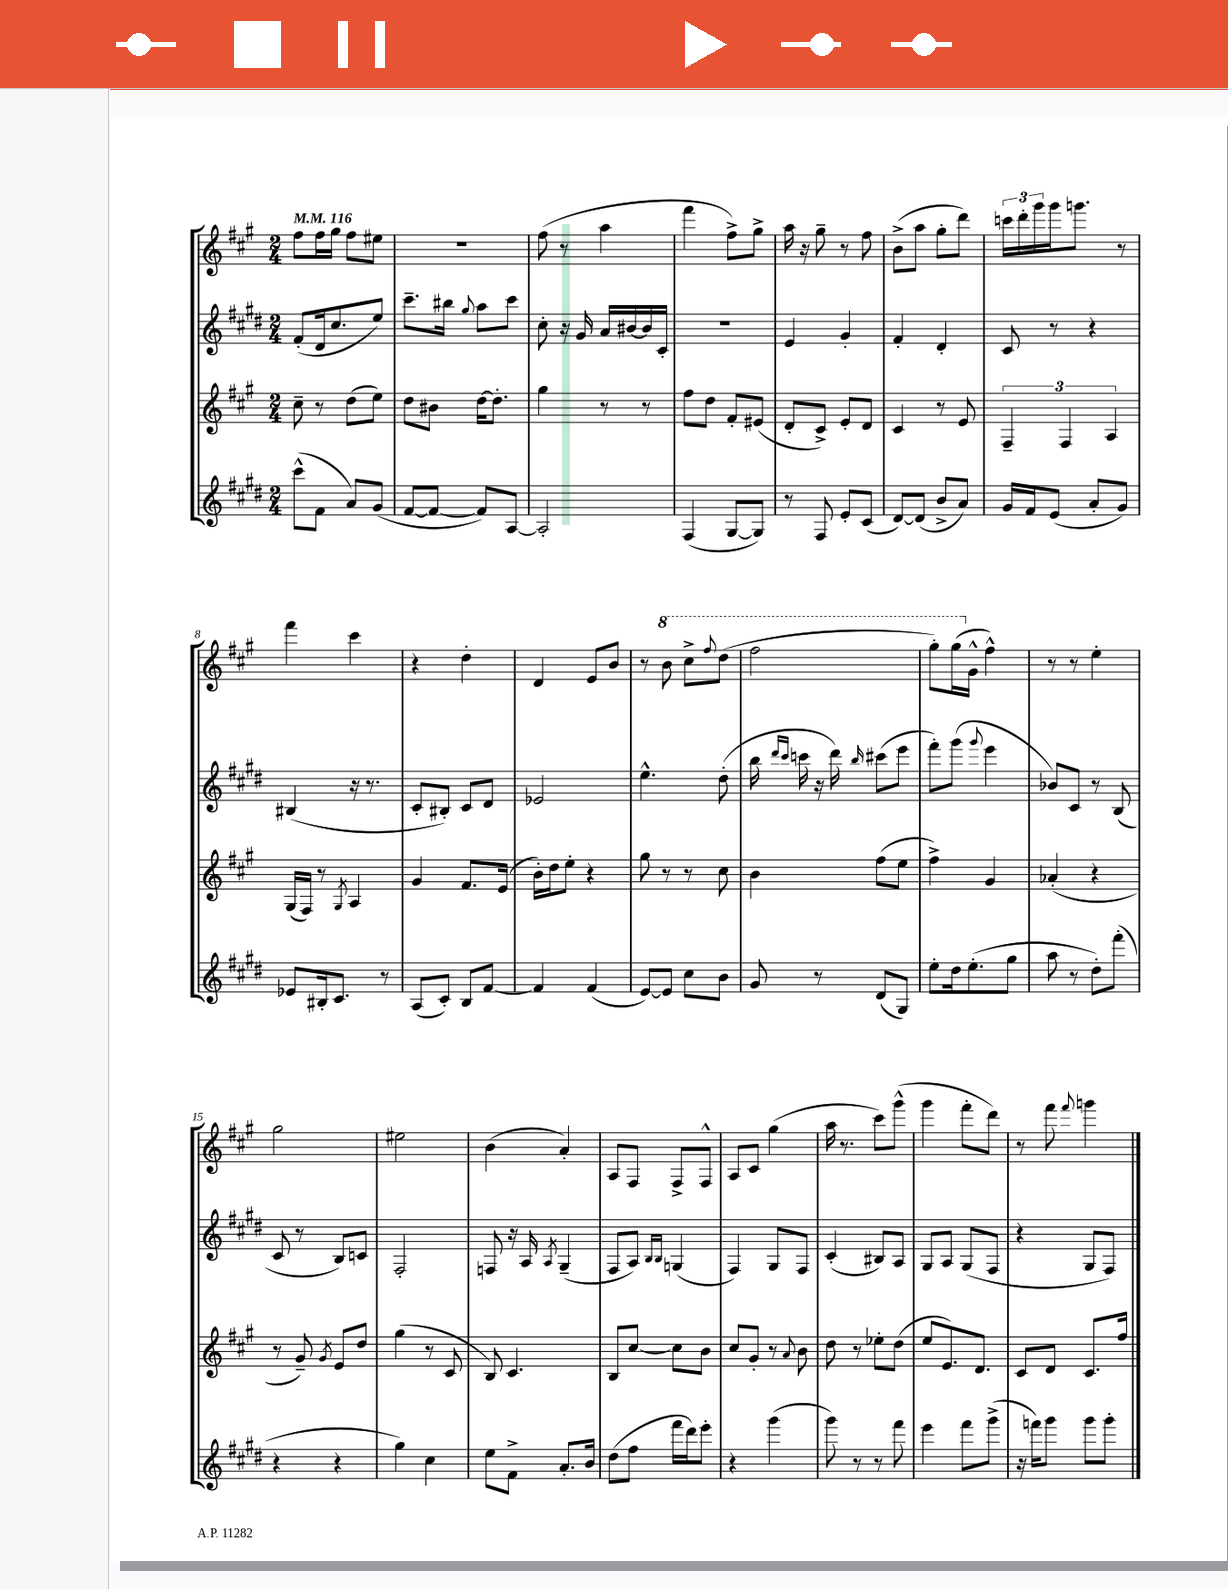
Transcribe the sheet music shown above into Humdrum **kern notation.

**kern	**kern	**kern	**kern
*part4	*part3	*part2	*part1
*staff4	*staff3	*staff2	*staff1
*clefG2	*clefG2	*clefG2	*clefG2
*k[f#c#g#d#]	*k[f#c#g#]	*k[f#c#g#d#]	*k[f#c#g#]
*M2/4	*M2/4	*M2/4	*M2/4
*MM116	*MM116	*MM116	*MM116
=1	=1	=1	=1
(8ccc#^^\L	8cc#~\	(8f#'/L	8ff#\L
8f#\J	8r	16d#/k	16ff#\L
.	.	8.cc#/	16gg#\JJ
8a/L)	(8dd\L	.	8ff#\L
(8g#/J	8ee\J)	8ee/J)	8ee#X\J
=2	=2	=2	=2
[8f#/L	8dd\L	8.ccc#~\L	2r
8f#/J_	8b#X\J	.	.
.	.	16bb#X\Jk	.
.	.	8qqgg#/	.
8f#/L])	[16dd\KL	8aa\L	.
.	8.dd'\J]	.	.
[8A/J	.	8ccc#\J	.
=3	=3	=3	=3
2A'/]	4gg#\	8cc#'\	(8ff#\
.	.	16r	8r
.	.	16g#/	.
.	8r	16a/LL	4aa\
.	.	[16b#X/	.
.	8r	16b#/]	.
.	.	16c#'/JJ	.
=4	=4	=4	=4
(4F#/	8ff#\L	2r	4fff#\
.	8dd\J	.	.
[8G#/L	8f#'/L	.	8ff#^\L)
8G#/J])	(8e#X/J	.	8gg#^\J
=5	=5	=5	=5
8r	8d'/L	4e/	16aa\
.	.	.	16r
8F#/	8c#^/J)	.	8gg#~\
8e'/L	8e'/L	4g#'/	8r
(8c#/J	8d/J	.	8ff#\
=6	=6	=6	=6
[8d#/L)	4c#/	4f#'/	(8b^\L
(8d#/J]	.	.	8aa\J
8b^/L	8r	4d#'/	8gg#'\L
8a/J)	8e/	.	8ddd\J)
=7	=7	=7	=7
16g#/LL	6F#~/	8c#/	24cccn\LL
.	.	.	24ddd'\
16f#/J	.	.	.
.	.	.	24ggg#\
(8e/J	.	8r	16ggg#\J
.	6F#/	.	.
.	.	.	8.gggn\J
8a'/L	.	4r	.
.	6A/	.	.
8g#/J)	.	.	8r
!!LO:LB:g=z
=8	=8	=8	=8
8e-X/L	(16G#/LL	(4B#X/	4fff#\
.	16F#/JJ)	.	.
16B#X'/k	8r	.	.
8.c#/J	.	.	.
.	8qG#/	.	.
.	4A/	16r	4ccc#\
.	.	8.r	.
8r	.	.	.
=9	=9	=9	=9
(8A/L	4g#/	8c#'/L	4r
8c#'/J)	.	8B#X'/J)	.
8B/L	8.f#/L	8c#/L	4dd'\
[8f#/J	.	8d#/J	.
.	(16e/Jk	.	.
=10	=10	=10	=10
4f#/]	16b'\LL)	2e-X/	4d/
.	16dd\J	.	.
.	8ee'\J	.	.
(4f#/	4r	.	8e/L
.	.	.	8b/J
=11	=11	=11	=11
[8e/L)	8gg#\	4.ee^^\	8r
*	*	*	*8va
8e/J]	8r	.	8bb\
8cc#\L	8r	.	8ccc#^\L
.	.	.	8qqfff#/
8b\J	8cc#\	(8dd#'\	(8ddd\J
=12	=12	=12	=12
8g#/	4b\	16bb\	2fff#\
.	.	16qqddd#/LL	.
.	.	16qqccc#/JJ	.
.	.	16cccn\	.
8r	.	16r	.
.	.	16ddd#\)	.
.	.	16qqbb/	.
(8d#/L	(8ff#\L	(8ccc#X\L	.
8G#/J)	8ee\J	8eee\J	.
=13	=13	=13	=13
8ee'\L	4ff#^\)	8fff#'\L)	8ggg#'\L)
16dd#\k	.	(8ggg#\J	(16ggg#\L
*	*	*	*X8va
(8.ee'\	.	.	16g#^^\JJ
.	.	8qqggg#/	.
.	4g#/	4eee\	4ff#^^\)
8gg#\J	.	.	.
=14	=14	=14	=14
8aa\	(4a-X'/	8b-X/L)	8r
8r	.	8c#/J	8r
8dd#'\L)	4r	8r	4ee'\
(8fff#'\J	.	(8B/	.
!!LO:LB:g=z
=15	=15	=15	=15
4r	8r	8c#/	2gg#\
.	8g#~/)	8r	.
.	8qg#/	.	.
4r	8e/L	8B/L)	.
.	8dd/J	8cn/J	.
=16	=16	=16	=16
4gg#\)	(4gg#\	2F#'/	2ee#X\
4cc#\	8r	.	.
.	8c#/	.	.
=17	=17	=17	=17
8ee\L	8B/)	8Fn/	(4b\
8f#^\J	4.c#/	16r	.
.	.	16A/	.
.	.	8qA/	.
8.a'/L	.	(4G#~/	4a'/)
16b/Jk	.	.	.
=18	=18	=18	=18
(8dd#\L	8B/L	8F#/L	8A/L
8ff#\J	[8cc#/J	8A/J)	8F#/J
.	.	16qqB/LL	.
.	.	16qqB/JJ	.
16fff#\LL	8cc#\L]	(4Gn/	8F#^/L
16ddd#\J)	.	.	.
8eee'\J	8b\J	.	8F#^^/J
=19	=19	=19	=19
4r	8cc#/L	4F#/)	8A/L
.	8g#'/J	.	8c#/J
(4ggg#\	8r	8G#/L	(4gg#\
.	8qqa/	.	.
.	8b\	8F#/J	.
=20	=20	=20	=20
8ggg#\)	8dd\	(4c#'/	16aa\
.	.	.	8.r
8r	8r	.	.
8r	8ee-X'\L	8B#X/L)	8ccc#\L)
8fff#\	(8dd\J	8A/J	(8ggg#^^\J
=21	=21	=21	=21
4eee\	8ee/L	8G#/L	4ggg#\
.	8.e/)	8A/J	.
8fff#\L	.	(8G#/L	8fff#'\L
.	8.d/J	.	.
(8ggg#^\J	.	8F#/J	8ddd\J)
=22	=22	=22	=22
16r	8c#/L	4r	8r
16fffn\KL)	.	.	.
8ggg#\J	8d/J	.	8fff#\
.	.	.	8qqfff#/
8ggg#\L	8.c#/L	8G#/L	4gggn\
8ggg#'\J	.	8F#/J)	.
.	16ff#/Jk	.	.
==	==	==	==
*-	*-	*-	*-
